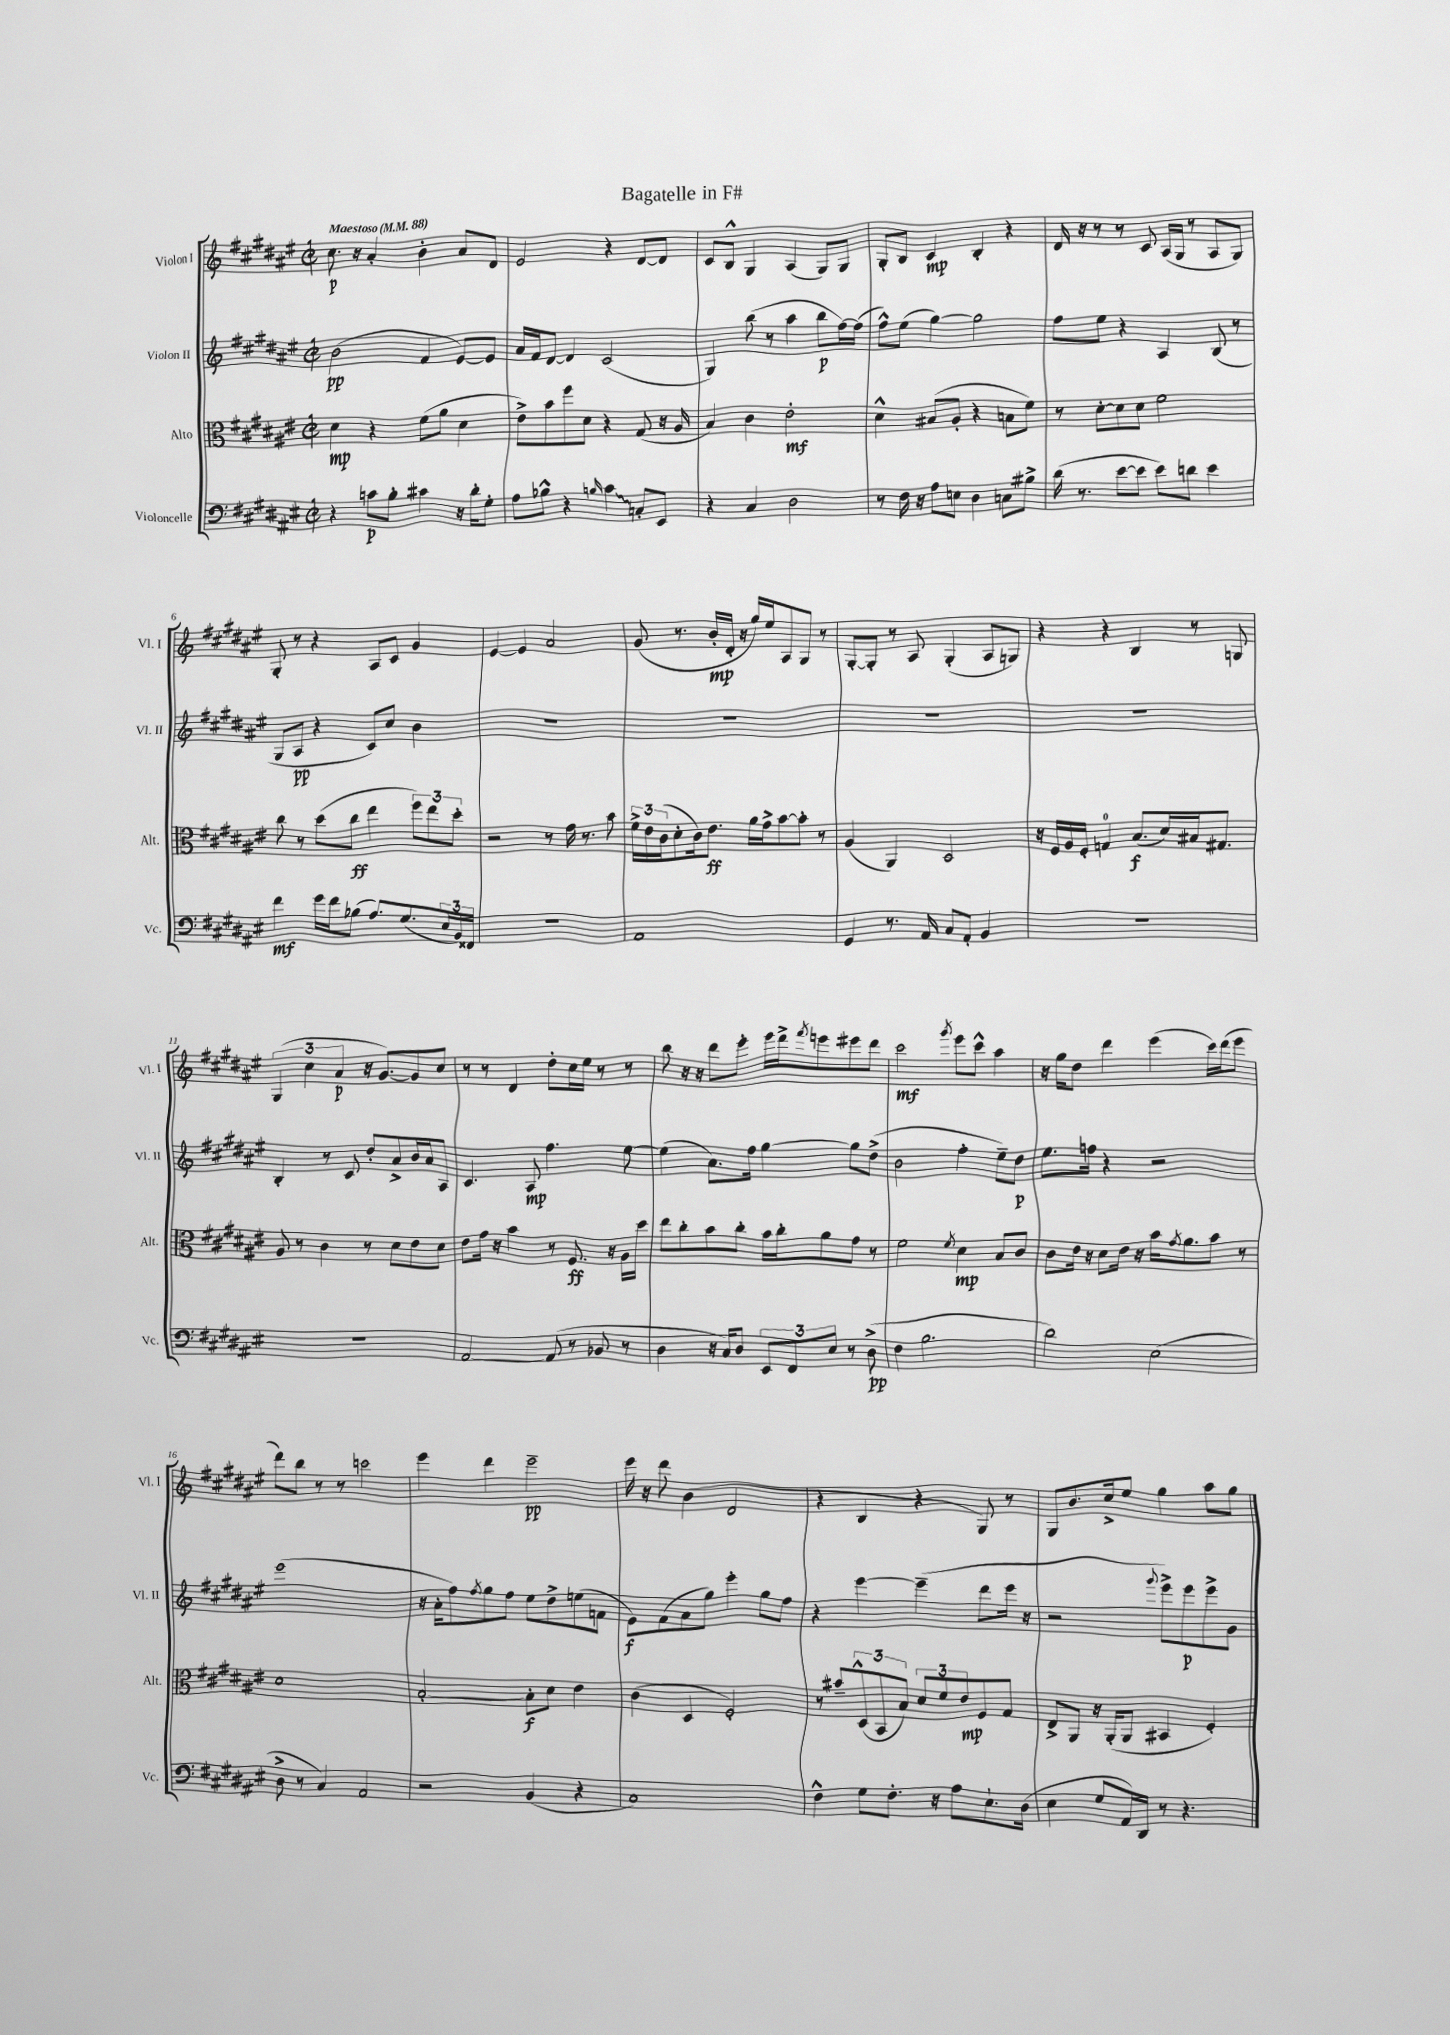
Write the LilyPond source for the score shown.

\header { title = "Bagatelle in F#" }
<<
\new StaffGroup <<
\new Staff = "s0" \with { instrumentName = "Violon I" shortInstrumentName = "Vl. I" } {
    \clef treble \key fis \major \defaultTimeSignature \time 2/2 \tempo "Maestoso" 4 = 88
    cis''8.\p r16 ais'4-. b'4-. ais'8 dis'8 |
    eis'2 r4 dis'8~ dis'8 |
    cis'8 b8-^ gis4 ais4( gis8) gis8 |
    gis8-. b8 cis'4\mp b4-. r4 |
    dis'16 r16 r8 r8 cis'8 ais16( gis16 r8 ais8 gis8) |
    gis8-. r8 r4 ais8 cis'8 gis'4 |
    eis'4~ eis'4 ais'2 |
    gis'8( r8. b'16-.\mp dis'16-. r16 gis''16) eis''16 ais8 gis8 r8 |
    gis8~-. gis8-. r8 ais8 gis4-.( ais8 g8) |
    r4 r4 b4 r8 g8 |
    \tuplet 3/2 { gis4( cis''4 ais'4\p } r16 gis'8.~) gis'8 cis''8 |
    r8 r8 dis'4 dis''8-. cis''16 eis''16 r8 r8 |
    b''8 r16 r16 dis'''8 eis'''8-. eis'''16 dis'''16-> \acciaccatura { fis'''8 } e'''8 eis'''8 dis'''8 |
    cis'''2\mf \acciaccatura { gis'''8 } eis'''8 cis'''8-^ ais''4 |
    r16 gis''16 dis''8 dis'''4 eis'''4( cis'''16) dis'''16( eis'''8 |
    dis'''8) b''8 r8 r8 c'''2 |
    eis'''4 dis'''4 eis'''2--\pp |
    eis'''16 r16 dis'''8 b'4( dis'2 |
    r4 b4 r4 gis8) r8 |
    gis8 b'8. cis''16-> eis''8 gis''4 ais''8 gis''8 \bar "|." |
}
\new Staff = "s1" \with { instrumentName = "Violon II" shortInstrumentName = "Vl. II" } {
    \clef treble \key fis \major \defaultTimeSignature \time 2/2
    b'2\pp( fis'4 eis'8~) eis'8 |
    ais'16 fis'16 dis'8~ dis'4 cis'2( |
    gis4) b''8( r8 ais''4 b''8\p fis''16~) fis''16( |
    fis''8-^) eis''8( gis''4~) gis''2 |
    fis''8 eis''8 r4 ais4 b8( r8 |
    gis8 ais8\pp r4 cis'8) cis''8 b'4 |
    R1 |
    R1 |
    R1 |
    R1 |
    b4-. r8 cis'8 dis''8-. ais'8-> b'16 ais'16 ais8 |
    cis'4. ais8\mp fis''4. eis''8~ |
    eis''4( ais'8.) fis''16 gis''4~ gis''8 dis''8->( |
    b'2 fis''4-. eis''8--) dis''8\p |
    eis''8. f''16 r4 r2 |
    eis'''1( |
    r16 ais'16-. fis''8) \acciaccatura { fis''8 } gis''8 fis''8 eis''8 dis''8-> e''8( f'8 |
    eis'8\f) fis'8( ais'8 gis''8) eis'''4-. gis''8 fis''8 |
    r4 eis'''4~ eis'''4--( dis'''8 eis'''16 r16 |
    r2 \appoggiatura { gis'''8 } eis'''8->) eis'''8\p eis'''8-> gis'8 \bar "|." |
}
\new Staff = "s2" \with { instrumentName = "Alto" shortInstrumentName = "Alt." } {
    \clef alto \key fis \major \defaultTimeSignature \time 2/2
    dis'4\mp r4 fis'8( ais'8 dis'4 |
    eis'8->) b'8 fis''8 dis'8 r4 gis8( r16 ais16 |
    b4) cis'4 eis'2-.\mf |
    dis'4-^ bis8( ais8-. r4 b8 fis'8) |
    r8 dis'8~-. dis'8 dis'8 fis'2 |
    cis''8 r8 dis''8( cis''8\ff eis''4 \tuplet 3/2 { fis''8) eis''8 dis''8-. } |
    r2 r8 gis'16 r8. b'8 |
    \tuplet 3/2 { fis'16-> eis'16 cis'16( } dis'8-. cis'16) eis'8.\ff ais'16 gis'16-> b'8~ b'8-. r8 |
    ais4( ais,4) dis2 |
    r16 fis16 ais16 fis16-. g4-0 b8.\f( dis'16) bis16 gis8. |
    ais8 r8 cis'4 r8 dis'8 eis'8 dis'8 |
    eis'8 gis'16 r16 b'4 r8 fis8.\ff r16 ais16 dis''16 |
    eis''8 cis''8-. b'8 cis''8-. b'16 cis''16-. ais'8 gis'8 r8 |
    fis'2 \acciaccatura { fis'8 } dis'4\mp b8 cis'8 |
    cis'8 eis'16 r16 dis'8 eis'16 r16 b'16 \acciaccatura { gis'8 } ais'8. b'8 r8 |
    dis'1 |
    b2~-. b8-.\f dis'8 eis'4 |
    cis'4( dis4 fis2-.) |
    r8 bis'8-- \tuplet 3/2 { dis8-^( b,8 b8) } \tuplet 3/2 { dis'8 fis'8 eis'8\mp } fis8 gis8 |
    eis8-> ais,8 r16 ais,16-.( ais,8 bis,4 fis4-.) \bar "|." |
}
\new Staff = "s3" \with { instrumentName = "Violoncelle" shortInstrumentName = "Vc." } {
    \clef bass \key fis \major \defaultTimeSignature \time 2/2
    r4 c'8\p b8-. cis'4 r16 dis'16-. gis8-. |
    ais8 bes8-^ r4 \grace { b16 } \once \override Glissando.style = #'zigzag cis'4\glissando c8-. eis,8 |
    r4 cis4 dis2 |
    r8 fis16 r16 ais8 e8 dis4 c8 bis8-> |
    dis'16( r8. eis'8~ eis'8 eis'8) d'8 eis'4 |
    fis'4\mf gis'16 fis'16 bes8( ais8.) gis8.( \tuplet 3/2 { eis16 b,16) fisis,16 } |
    R1 |
    ais,1 |
    gis,4 r8. ais,16 cis8 ais,8-. b,4 |
    R1 |
    R1 |
    ais,2~ ais,8( r8 bes,8 r8 |
    dis4 r16 cis16) dis8 \tuplet 3/2 { eis,8 fis,8 eis8 } r8 dis8->\pp( |
    fis4 b2. |
    dis'2) eis2( |
    dis8-> r8 cis4) ais,2 |
    r2 b,4( r4 |
    cis1) |
    fis4-^ gis8 fis8.-. r16 ais8 eis8.-! dis16( |
    eis4 gis8 ais,16) dis,16 r8 r4. \bar "|." |
}
>>
>>
